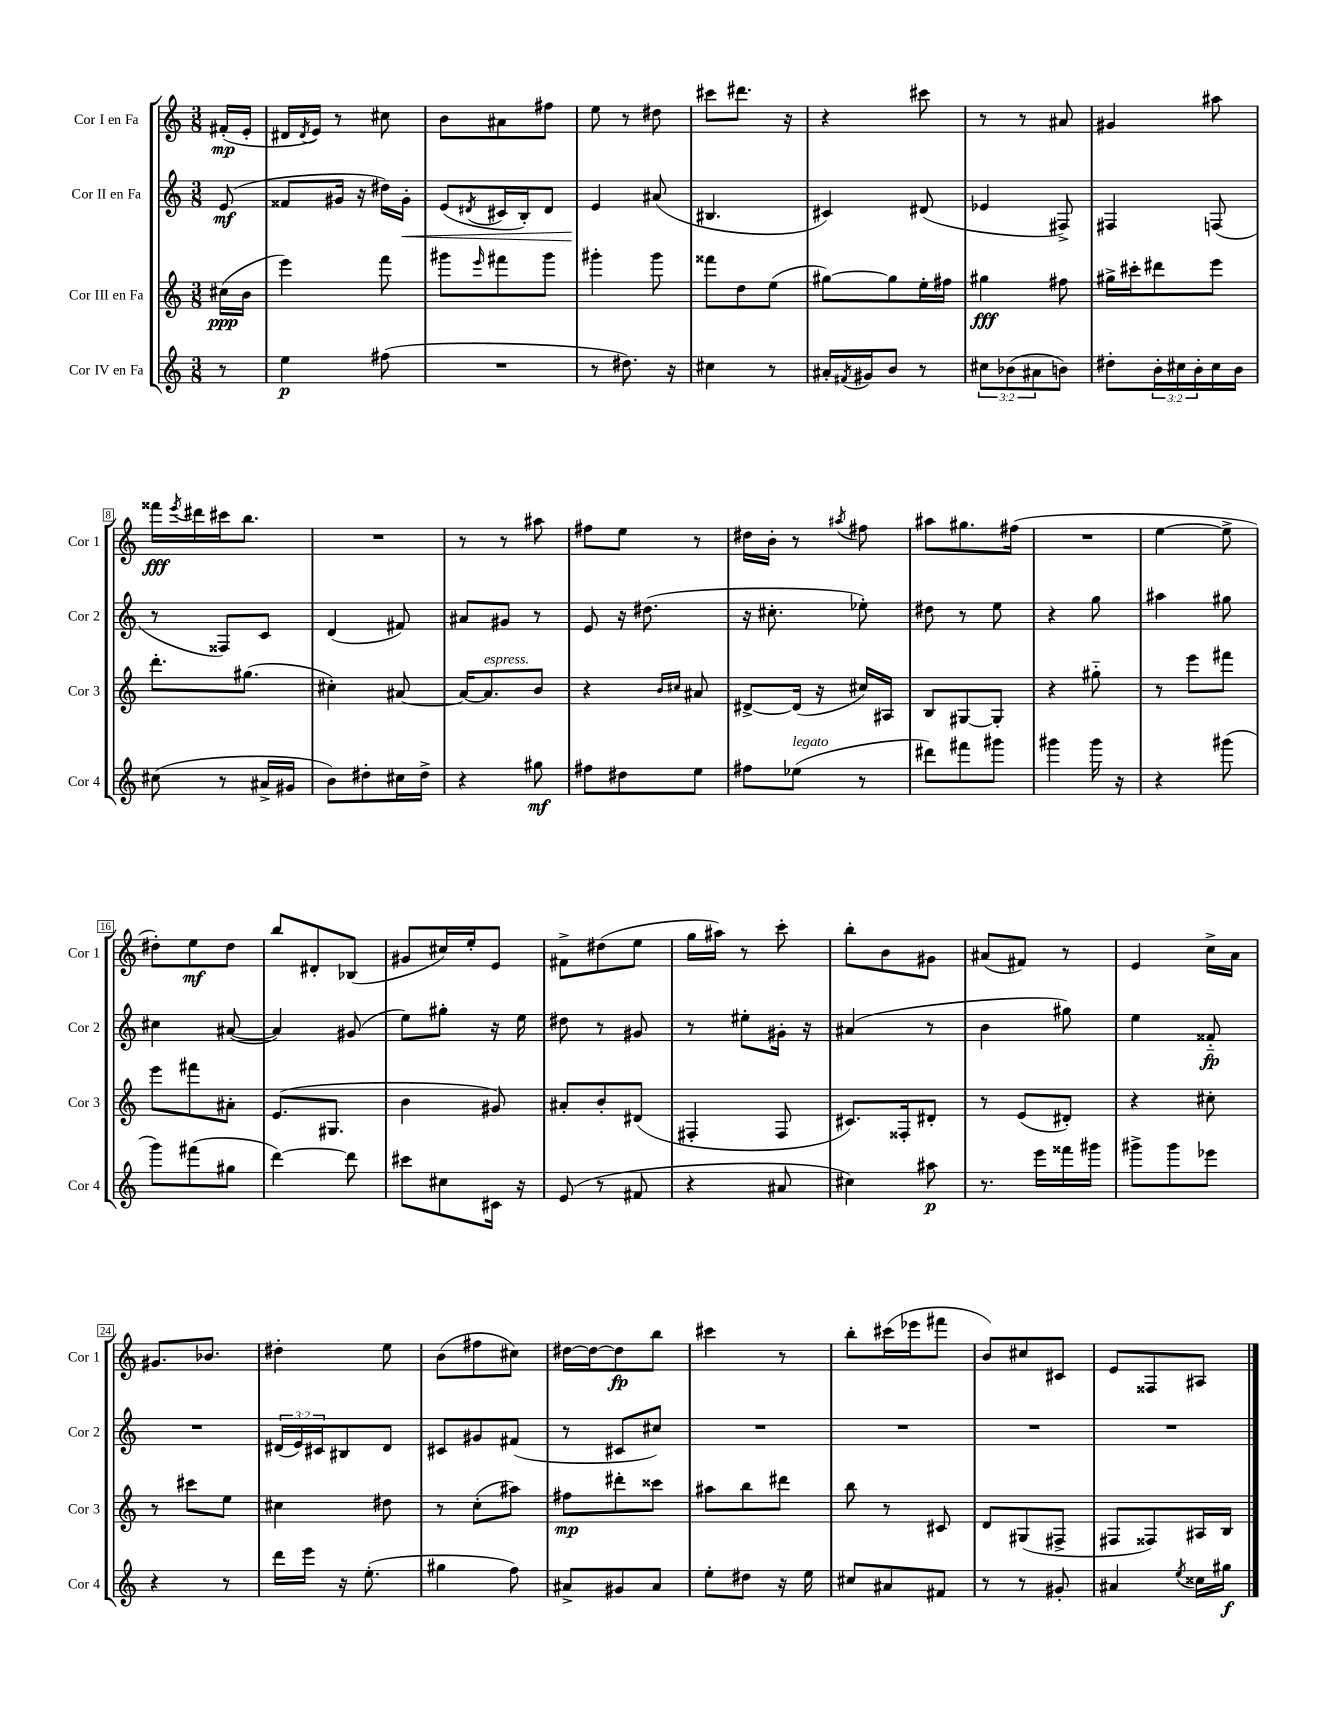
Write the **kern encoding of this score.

**kern	**kern	**kern	**kern
*staff4	*staff3	*staff2	*staff1
*clefG2	*clefG2	*clefG2	*clefG2
*k[]	*k[]	*k[]	*k[]
*M3/8	*M3/8	*M3/8	*M3/8
8r	(16cc#	(8e	(16f#'
.	16b	.	16e'
=	=	=	=
4ee	4eee)	8f##	16d#
.	.	.	8qd#
.	.	.	16e)
.	.	16g#	8r
.	.	16r	.
(8ff#	8fff	16dd#)	8cc#
.	.	16g#'	.
=	=	=	=
4.r	8ggg#	(8e	8b
.	16qqeee	8qd#	.
.	8fff#	16c#	8a#
.	.	16B')	.
.	8ggg#	8d#	8ff#
=	=	=	=
8r	4ggg#'	4e	8ee
8.dd#)	.	.	8r
.	8ggg#	(8a#	8dd#
16r	.	.	.
=	=	=	=
4cc#	8fff##	4.B#	8ccc#
.	8dd	.	8.ddd#
8r	(8ee	.	.
.	.	.	16r
=	=	=	=
16a#'	[8gg#)	4c#)	4r
8qf#	.	.	.
16g#	.	.	.
8b	8gg#]	.	.
8r	16ee'	(8d#	8ccc#
.	16ff#	.	.
=	=	=	=
12cc#	4gg#	4e-	8r
(12b-	.	.	.
.	.	.	8r
12a#	.	.	.
8b)	8ff#	8F#^)	8a#
=	=	=	=
8dd#'	16gg#^	4F#	4g#
.	16ccc#'	.	.
24b'	8ddd#	.	.
24cc#	.	.	.
24b'	.	.	.
16cc#	8eee	(8F	8aa#
16b	.	.	.
=	=	=	=
(8cc#	8.ddd'	8r	16fff##
.	.	.	8qeee
.	.	.	16ddd#
8r	.	8F##)	16ccc#
.	(8.gg#	.	8.bb
16a#^	.	8c	.
16g#	.	.	.
=	=	=	=
8b)	4cc#')	(4d	4.r
8dd#'	.	.	.
16cc#	[8a#	8f#)	.
16dd#^	.	.	.
=	=	=	=
4r	16a#_	8a#	8r
.	8.a#]	.	.
.	.	8g#	8r
8gg#	8b	8r	8aa#
=	=	=	=
8ff#	4r	8e	8ff#
8dd#	.	16r	8ee
.	.	(8.dd#	.
.	16qqb	.	.
.	16qqcc#	.	.
8ee	8a#	.	8r
=	=	=	=
8ff#	[8d#^	16r	16dd#
.	.	8.cc#'	16b'
(8ee-	(16d#]	.	8r
.	16r	.	.
.	.	.	8qaa#
8r	16cc#)	8ee-')	8ff#
.	16A#	.	.
=	=	=	=
8ddd#)	8B	8dd#	8aa#
8fff#	[8G#	8r	8.gg#
8ggg#	8G#']	8ee	.
.	.	.	(16ff#
=	=	=	=
4ggg#	4r	4r	4.r
16ggg#	8gg#'~	8gg	.
16r	.	.	.
=	=	=	=
4r	8r	4aa#	[4ee
.	8eee	.	.
(8ggg#	8fff#	8gg#	8ee^]
=	=	=	=
8ggg)	8eee	4cc#	8dd#')
(8fff#	8fff#	.	8ee
8gg#	8a#'	([8a#	8dd#
=	=	=	=
[4ddd)	(8.e	4a#])	8bb
.	.	.	8d#'
.	8.G#	.	.
8ddd]	.	(8g#	(8B-
=	=	=	=
8ccc#	4b	8ee)	8g#
8cc#	.	8gg#'	16cc#)
.	.	.	16ee'
16c#	8g#)	16r	8e
16r	.	16ee	.
=	=	=	=
(8e	8a#'	8dd#	8f#^
8r	8b'	8r	(8dd#
8f#	(8d#	8g#	8ee
=	=	=	=
4r	4F#'	8r	16gg
.	.	.	16aa#)
.	.	8ee#'	8r
8a#	8F#	16g#'	8ccc'
.	.	16r	.
=	=	=	=
4cc#)	8.c#)	(4a#	8bb'
.	.	.	8b
.	16F##'	.	.
8aa#	8d#'	8r	8g#
=	=	=	=
8.r	8r	4b	(8a#
.	(8e	.	8f#)
16eee	.	.	.
16fff##	8d#')	8gg#)	8r
16ggg#	.	.	.
=	=	=	=
8ggg#^	4r	4ee	4e
8ggg#	.	.	.
8eee-	8cc#'	8f##'~	16cc^
.	.	.	16a
=	=	=	=
4r	8r	4.r	8.g#
.	8ccc#	.	.
.	.	.	8.b-
8r	8ee	.	.
=	=	=	=
16ddd	4cc#	(24d#	4dd#'
.	.	24e)	.
16eee	.	.	.
.	.	24c#	.
16r	.	8B#	.
(8.ee'	.	.	.
.	8dd#	8d#	8ee
=	=	=	=
4gg#	8r	8c#	(8b
.	(8cc'	8g#	8ff#
8ff)	8aa#)	(8f#	8cc#)
=	=	=	=
8a#^	8ff#	8r	[16dd#
.	.	.	16dd#_
8g#	8ddd#'	8c#	8dd#]
8a#	8ccc##	8cc#)	8bb
=	=	=	=
8ee'	8aa#	4.r	4ccc#
8dd#	8bb	.	.
16r	8ddd#	.	8r
16ee	.	.	.
=	=	=	=
8cc#	8bb	4.r	8bb'
8a#	8r	.	(16ccc#
.	.	.	16eee-
8f#	8c#	.	8fff#
=	=	=	=
8r	8d	4.r	8b)
8r	(8G#	.	8cc#
8g#'	8F#^	.	8c#
=	=	=	=
4a#	8F#	4.r	8e
.	8F##)	.	8F##
8qee	.	.	.
16cc##	16A#	.	8A#
16gg#	16B	.	.
==	==	==	==
*-	*-	*-	*-
